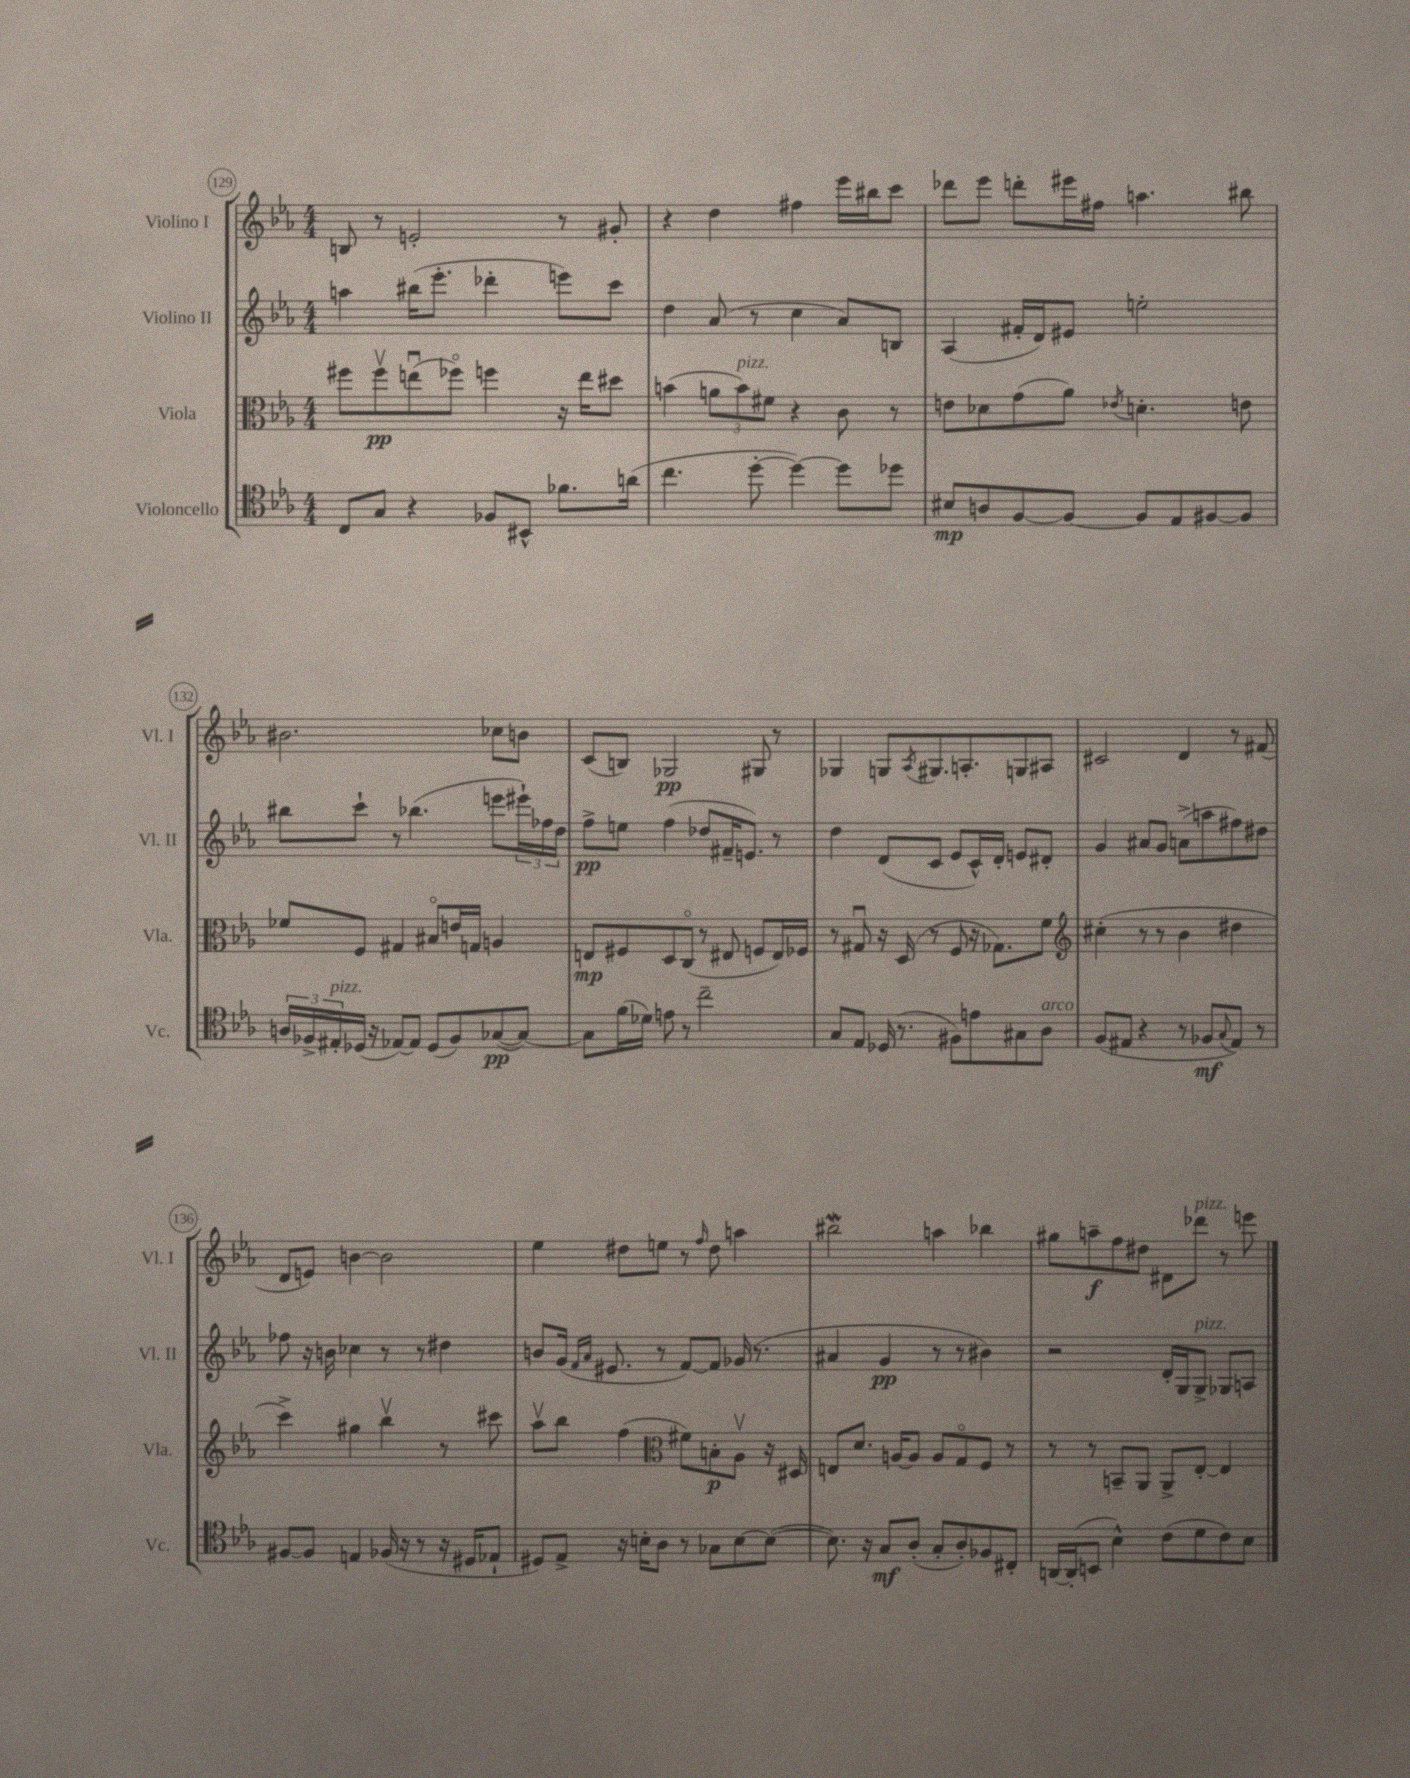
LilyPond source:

<<
\new StaffGroup <<
\new Staff = "s0" \with { instrumentName = "Violino I" shortInstrumentName = "Vl. I" } {
    \clef treble \key ees \major \numericTimeSignature \time 4/4
    b8 r8 e'2-. r8 gis'8-. |
    r4 d''4 fis''4 ees'''16 bis''16 c'''8 |
    des'''8 ees'''8 d'''8-. eis'''16 fis''16 a''4. bis''8 |
    bis'2. ces''8 b'8 |
    c'8( b8) ges2\pp gis8 r8 |
    ges4 g8 \acciaccatura { aes8 } gis8. a8.-. g8 ais8 |
    cis'2 d'4 r8 fis'8( |
    d'8 e'8) b'4~ b'2 |
    ees''4 dis''8 e''8 r8 \grace { f''16 } dis''8 a''4 |
    bis''2\mordent a''4 bes''4 |
    gis''8 a''8--\f f''8 dis''8 dis'8 des'''8^\markup { \italic "pizz." } r8 e'''8 \bar "|." |
}
\new Staff = "s1" \with { instrumentName = "Violino II" shortInstrumentName = "Vl. II" } {
    \clef treble \key ees \major \numericTimeSignature \time 4/4
    a''4 bis''16( ees'''8.-. des'''4-. e'''8) c'''8 |
    d''4 aes'8( r8 c''4 aes'8) b8 |
    aes4( fis'16-. d'16) eis'8 e''2-. |
    bis''8 c'''8-! r8 bes''4.( e'''8 \tuplet 3/2 { eis'''16-!) fes''16 d''16 } |
    f''8->\pp e''8 f''4( des''8 fis'16-- e'8.) r8 |
    d''4 d'8( c'8 ees'8 c'16-^) d'16-. e'8 dis'8-. |
    g'4 ais'8 g'8 a'8->( a''8 fis''8) dis''8 |
    fes''8 r16 b'16 ces''4 r8 r8 dis''4 |
    b'8 g'16( \grace { f'16 aes'16 } eis'8. r8 f'8~) f'8 ges'16( r8. |
    ais'4 g'4\pp r8 r8 bis'4) |
    r2 d'16-. g16 g8->^\markup { \italic "pizz." } ges8 a8 \bar "|." |
}
\new Staff = "s2" \with { instrumentName = "Viola" shortInstrumentName = "Vla." } {
    \clef alto \key ees \major \numericTimeSignature \time 4/4
    fis''8 fis''8\upbow\pp e''8\downbow( fes''8\flageolet) f''4 r16 e''16 dis''8 |
    b'4( \tuplet 3/2 { a'8 b'8^\markup { \italic "pizz." }) fis'8 } r4 c'8 r8 |
    e'8 des'8 g'8( aes'8) \acciaccatura { ees'8 } d'4.-. e'8 |
    fes'8 f8 gis4 bis8\flageolet e'16 g16 a4 |
    e8\mp fis8 d8 c8\flageolet( r8 eis8 f8 eis16) fes16 |
    r8 gis8\downbow r16 d16( r8 f8 r16 ges8.) f'8 |
    \clef treble cis''4-.( r8 r8 bes'4 dis''4 |
    c'''4->) gis''4 bes''4\upbow r8 cis'''8 |
    aes''8\upbow bes''8 f''4( \clef alto fis'8) b8-.\p aes8\upbow r16 dis16 |
    e8 d'8. a16~ a8 a8 g8\flageolet f8 r8 |
    r8 r8 b,8-- aes,8 aes,8-> ees8~-. ees4 \bar "|." |
}
\new Staff = "s3" \with { instrumentName = "Violoncello" shortInstrumentName = "Vc." } {
    \clef tenor \key ees \major \numericTimeSignature \time 4/4
    c8 g8 r4 fes8 bis,8-^ fes'8. a'16( |
    c''4. d''8~-. d''4~) d''8 des''8 |
    bis8\mp a8 f8~ f8~ f8 ees8 fis8~ fis8 |
    \tuplet 3/2 { a16 fes16-> eis16-.^\markup { \italic "pizz." } } des16( r16 ees8~) ees8 des8( fes8) ges8~\pp( ges8~) |
    ges8 f'16( des'16) e'8 r8 c''2-- |
    g8 ees8 des16( r8. fis8) e'8 gis8 aes8^\markup { \italic "arco" } |
    f8( eis8 r4 r8 fes8\mf \appoggiatura { g8 } eis8) r8 |
    fis8~ fis8 e4 fes16( r16 r8 r16 dis16 ees8-! |
    dis8) ees8-> r16 b16-. aes8 r8 ges8 b8~ b8~( |
    b8.) r16 g8\mf aes8-.( g8-. aes8-.) fes8 cis8-. |
    a,16~ a,16-.( b,8 bes4-^) c'8( d'8 c'8) bes8 \bar "|." |
}
>>
>>
\layout { \context { \Score currentBarNumber = #129 \override BarNumber.stencil = #(make-stencil-circler 0.1 0.3 ly:text-interface::print) } }
